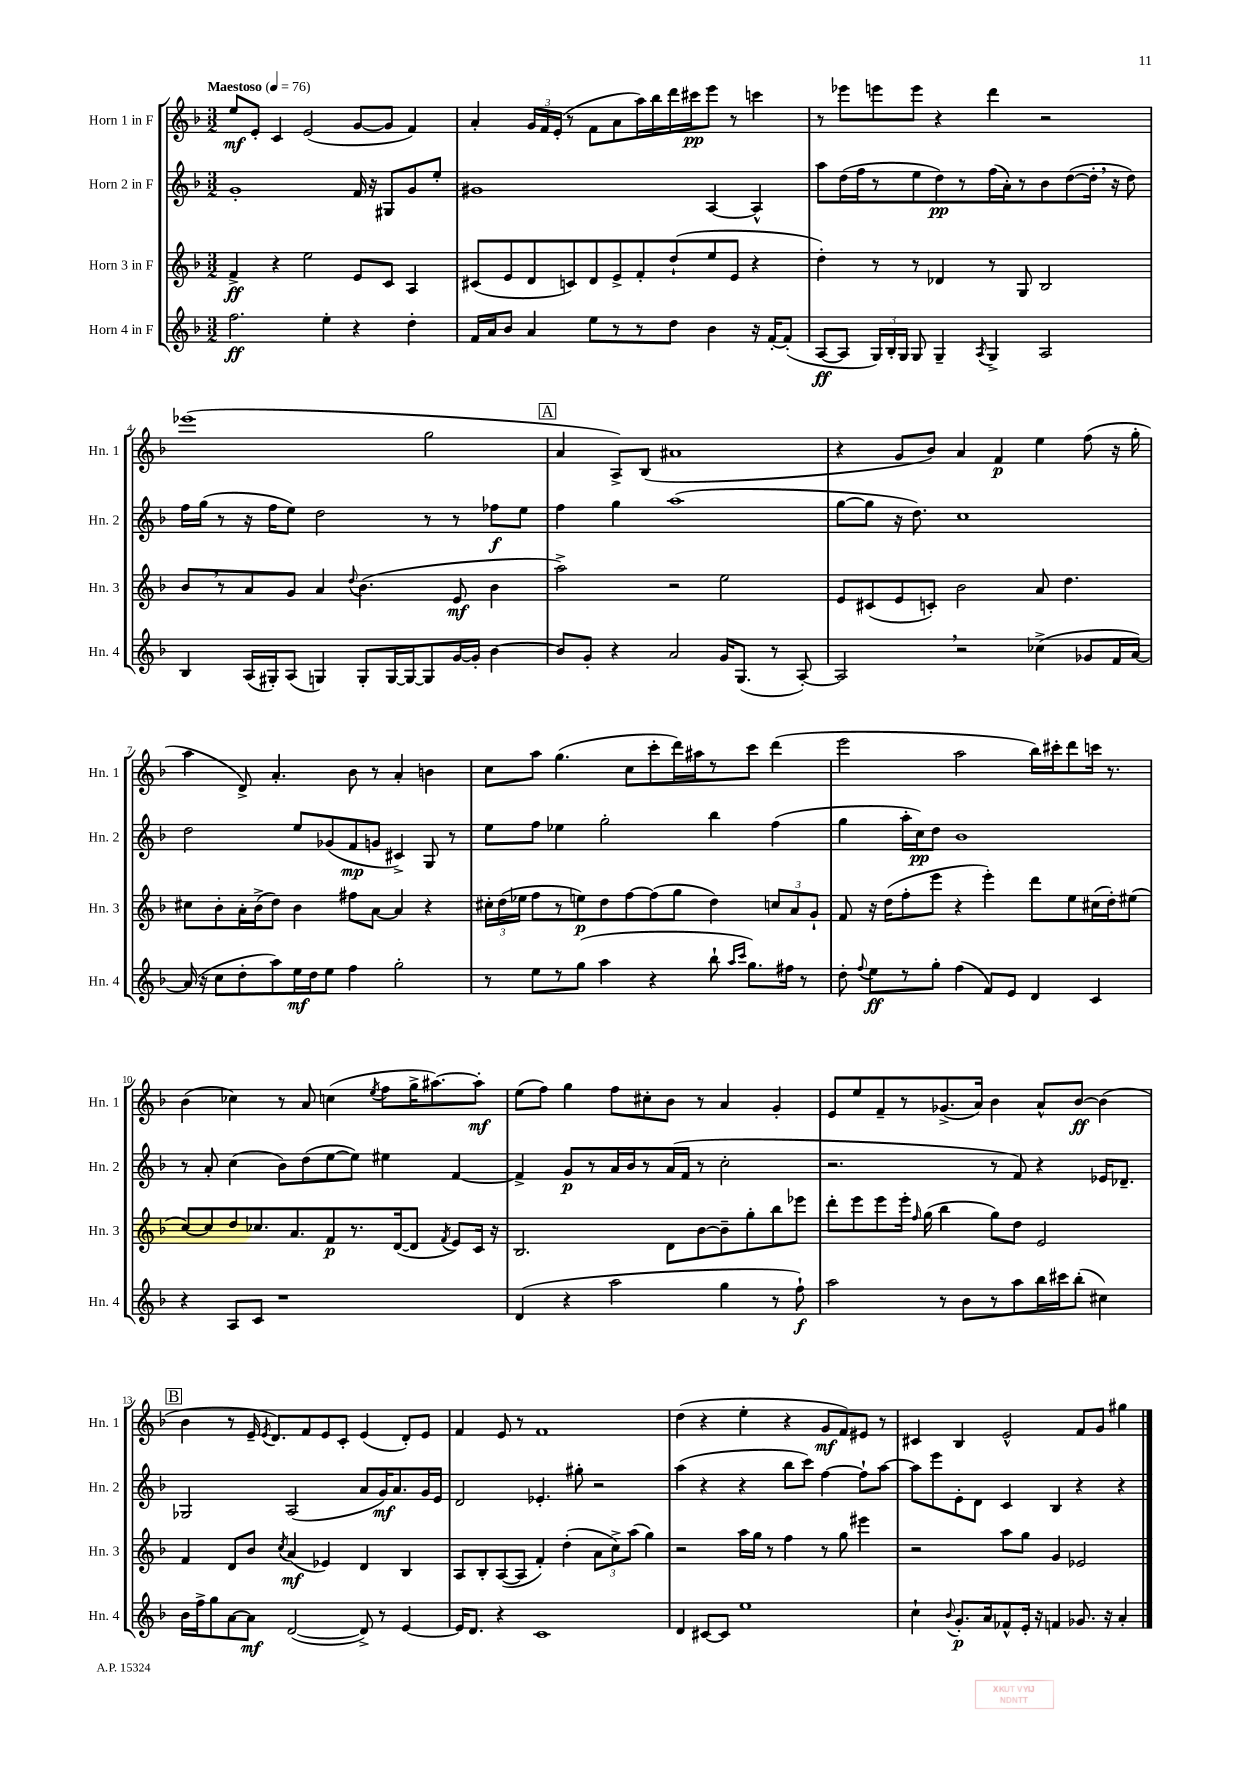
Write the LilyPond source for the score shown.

<<
\new StaffGroup <<
\new Staff = "s0" \with { instrumentName = "Horn 1 in F" shortInstrumentName = "Hn. 1" } {
    \clef treble \key f \major \numericTimeSignature \time 3/2 \tempo "Maestoso" 4 = 76
    \autoBeamOff e''8[\mf e'8]-. c'4 e'2( g'8[~ g'8] f'4) |
    a'4-. \tuplet 3/2 { g'16[ f'16 e'16]-.( } r8 f'8[ a'8 a''16) bes''16 d'''16 cis'''16\pp e'''8] r8 c'''4 |
    r8 ees'''8[ e'''8 e'''8] r4 d'''4 r2 |
    ees'''1( g''2 |
    \mark \markup { \box "A" } a'4 a8[->) bes8]( ais'1 |
    r4 g'8[ bes'8]) a'4 f'4\p e''4 f''8( r16 g''16-. |
    a''4 d'8->) a'4.-. bes'8 r8 a'4-. b'4 |
    c''8[ a''8] g''4.( c''8[ c'''8-. d'''16) ais''16 r8 c'''8] d'''4( |
    e'''2 a''2 bes''16[) cis'''16-. d'''8 c'''16] r8. |
    bes'4( ces''4) r8 a'8 c''4( \acciaccatura { e''8 } f''8[ g''16-> ais''8.~) ais''8]-.\mf |
    e''8[( f''8]) g''4 f''8[ cis''8-. bes'8] r8 a'4 g'4-. |
    e'8[ e''8 f'8-- r8 ges'8.->( a'16]) bes'4 a'8[-^ bes'8]~\ff bes'4( |
    \mark \markup { \box "B" } bes'4 r8 e'16-- \acciaccatura { e'8 } d'8.[) f'8 e'8 c'8]-. e'4( d'8[-.) e'8] |
    f'4 e'8 r8 f'1 |
    d''4( r4 e''4-. r4 g'8[\mf f'8) eis'8] r8 |
    cis'4 bes4 e'2-^ f'8[ g'8] gis''4 \bar "|." |
}
\new Staff = "s1" \with { instrumentName = "Horn 2 in F" shortInstrumentName = "Hn. 2" } {
    \clef treble \key f \major \numericTimeSignature \time 3/2
    \autoBeamOff g'1-. f'16 r16 gis8[ g'8 e''8]-. |
    gis'1 a4~ a4-^ |
    a''8[ d''16( f''16 r8 e''8 d''8\pp) r8 f''16( a'16-.) r8 bes'8 d''8~( d''16]-. \breathe r16 d''8) |
    f''16[ g''16]( r8 r16 f''16[ e''8]) d''2 r8 r8 fes''8[\f e''8] |
    \mark \markup { \box "A" } f''4 g''4 a''1( |
    g''8[~ g''8] r16 d''8.) c''1 |
    d''2 e''8[ ges'8( f'8\mp g'8] cis'4->) g8 r8 |
    e''8[ f''8] ees''4 g''2-. bes''4 f''4( |
    g''4 a''16[-. c''16\pp) d''8] bes'1 |
    r8 a'8-. c''4( bes'8[) d''8( e''8~ e''8]) eis''4 f'4~ |
    f'4-> g'8[\p r8 a'16 bes'16 r8 a'16( f'16] r8 c''2-. |
    r2. r8 f'8) r4 ees'16[ des'8.]-- |
    \mark \markup { \box "B" } ges2 a2( a'8[ g'16\mf) a'8. g'16 e'16] |
    d'2 ees'4.-. gis''8-. r2 |
    a''4( r4 r4 bes''8[ c'''8]) f''4~ f''8[-! a''8]~ |
    a''8[ e'''8 e'8-. d'8] c'4 bes4 r4 r4 \bar "|." |
}
\new Staff = "s2" \with { instrumentName = "Horn 3 in F" shortInstrumentName = "Hn. 3" } {
    \clef treble \key f \major \numericTimeSignature \time 3/2
    \autoBeamOff f'4->\ff r4 e''2 e'8[ c'8] a4 |
    cis'8[( e'8 d'8 c'8) d'8 e'8-> f'8-. d''8-!( e''8 e'8] r4 |
    d''4-.) r8 r8 des'4 r8 g8 bes2 |
    bes'8[ \breathe r8 a'8 g'8] a'4 \appoggiatura { d''8 } bes'4.( e'8\mf bes'4 |
    \mark \markup { \box "A" } a''2->) r2 e''2 |
    e'8[ cis'8( e'8 c'8]-.) bes'2 a'8 d''4. |
    cis''8[ bes'8-. a'16-. bes'16->( d''8]) bes'4 fis''8[ a'8]~ a'4 r4 |
    \tuplet 3/2 { cis''16[-. d''16( ees''16] } f''8[ r8 e''8\p) d''8 f''8~ f''8( g''8] d''4) \tuplet 3/2 { c''8[ a'8 g'8]-! } |
    f'8 r16 d''16[( f''8-. e'''8] r4 e'''4-.) d'''8[ e''8 cis''16( d''16-.) eis''8]( |
    c''8[~) c''8 d''8 ces''8. a'8. f'8\p r8. d'16~( d'8] \acciaccatura { f'8 } e'8[) c'16] r16 |
    bes2. d'8[ bes'8~ bes'8-- g''8-. bes''8 ees'''8] |
    d'''8[-. e'''8 e'''8 e'''16]-. \grace { f''16 } g''16( bes''4 g''8[) d''8] e'2 |
    \mark \markup { \box "B" } f'4 d'8[ bes'8] \acciaccatura { c''8 } a'4\mf( ees'4) d'4 bes4 |
    a8[ bes8-. a8~( a8] f'4-.) d''4-.( \tuplet 3/2 { a'8[ c''8->) a''8]( } g''4) |
    r2 a''16[ g''16] r8 f''4 r8 g''8 eis'''4 |
    r2 a''8[ g''8] g'4 ees'2 \bar "|." |
}
\new Staff = "s3" \with { instrumentName = "Horn 4 in F" shortInstrumentName = "Hn. 4" } {
    \clef treble \key f \major \numericTimeSignature \time 3/2
    \autoBeamOff f''2.\ff e''4-. r4 d''4-. |
    f'16[ a'16 bes'8] a'4 e''8[ r8 r8 d''8] bes'4 r16 f'16[~-. f'8]-.( |
    a8[~\ff a8] \tuplet 3/2 { g16[) bes16-. g16] } g8 g4-- \acciaccatura { a8 } g4-> a2 |
    bes4 a16[( gis16-.) a8]( g4) g8[-. g16~ g16~ g8 g'16~ g'16]-. bes'4~ |
    \mark \markup { \box "A" } bes'8[ g'8]-. r4 a'2 g'16[ g8.]( r8 a8~-.) |
    a2 \breathe r2 ces''4->( ges'8[ f'16 a'16]~) |
    a'16( r16 c''8[ d''8-. a''8) e''16\mf d''16 e''8] f''4 g''2-. |
    r8 e''8[ r8 g''8]( a''4 r4 bes''8-! \grace { a''16[ c'''16] } g''8.[) fis''16] r8 |
    d''8-. \appoggiatura { f''8 } e''8[\ff r8 g''8]-. f''4( f'8[) e'8] d'4 c'4 |
    r4 a8[ c'8] r1 |
    d'4( r4 a''2 g''4 r8 f''8-!\f) |
    a''2 r8 bes'8[ r8 a''8 bes''16 cis'''16 bes''8]-.( cis''4) |
    \mark \markup { \box "B" } bes'16[ f''16-> g''8 a'8~ a'8]\mf d'2~( d'8->) r8 e'4~ |
    e'16[ d'8.] r4 c'1 |
    d'4 cis'8[~ cis'8] e''1 |
    c''4-! \appoggiatura { bes'8 } g'8.[-.\p a'16 fes'8-^ e'16]-. r16 f'4 ges'8. r16 a'4-. \bar "|." |
}
>>
>>
